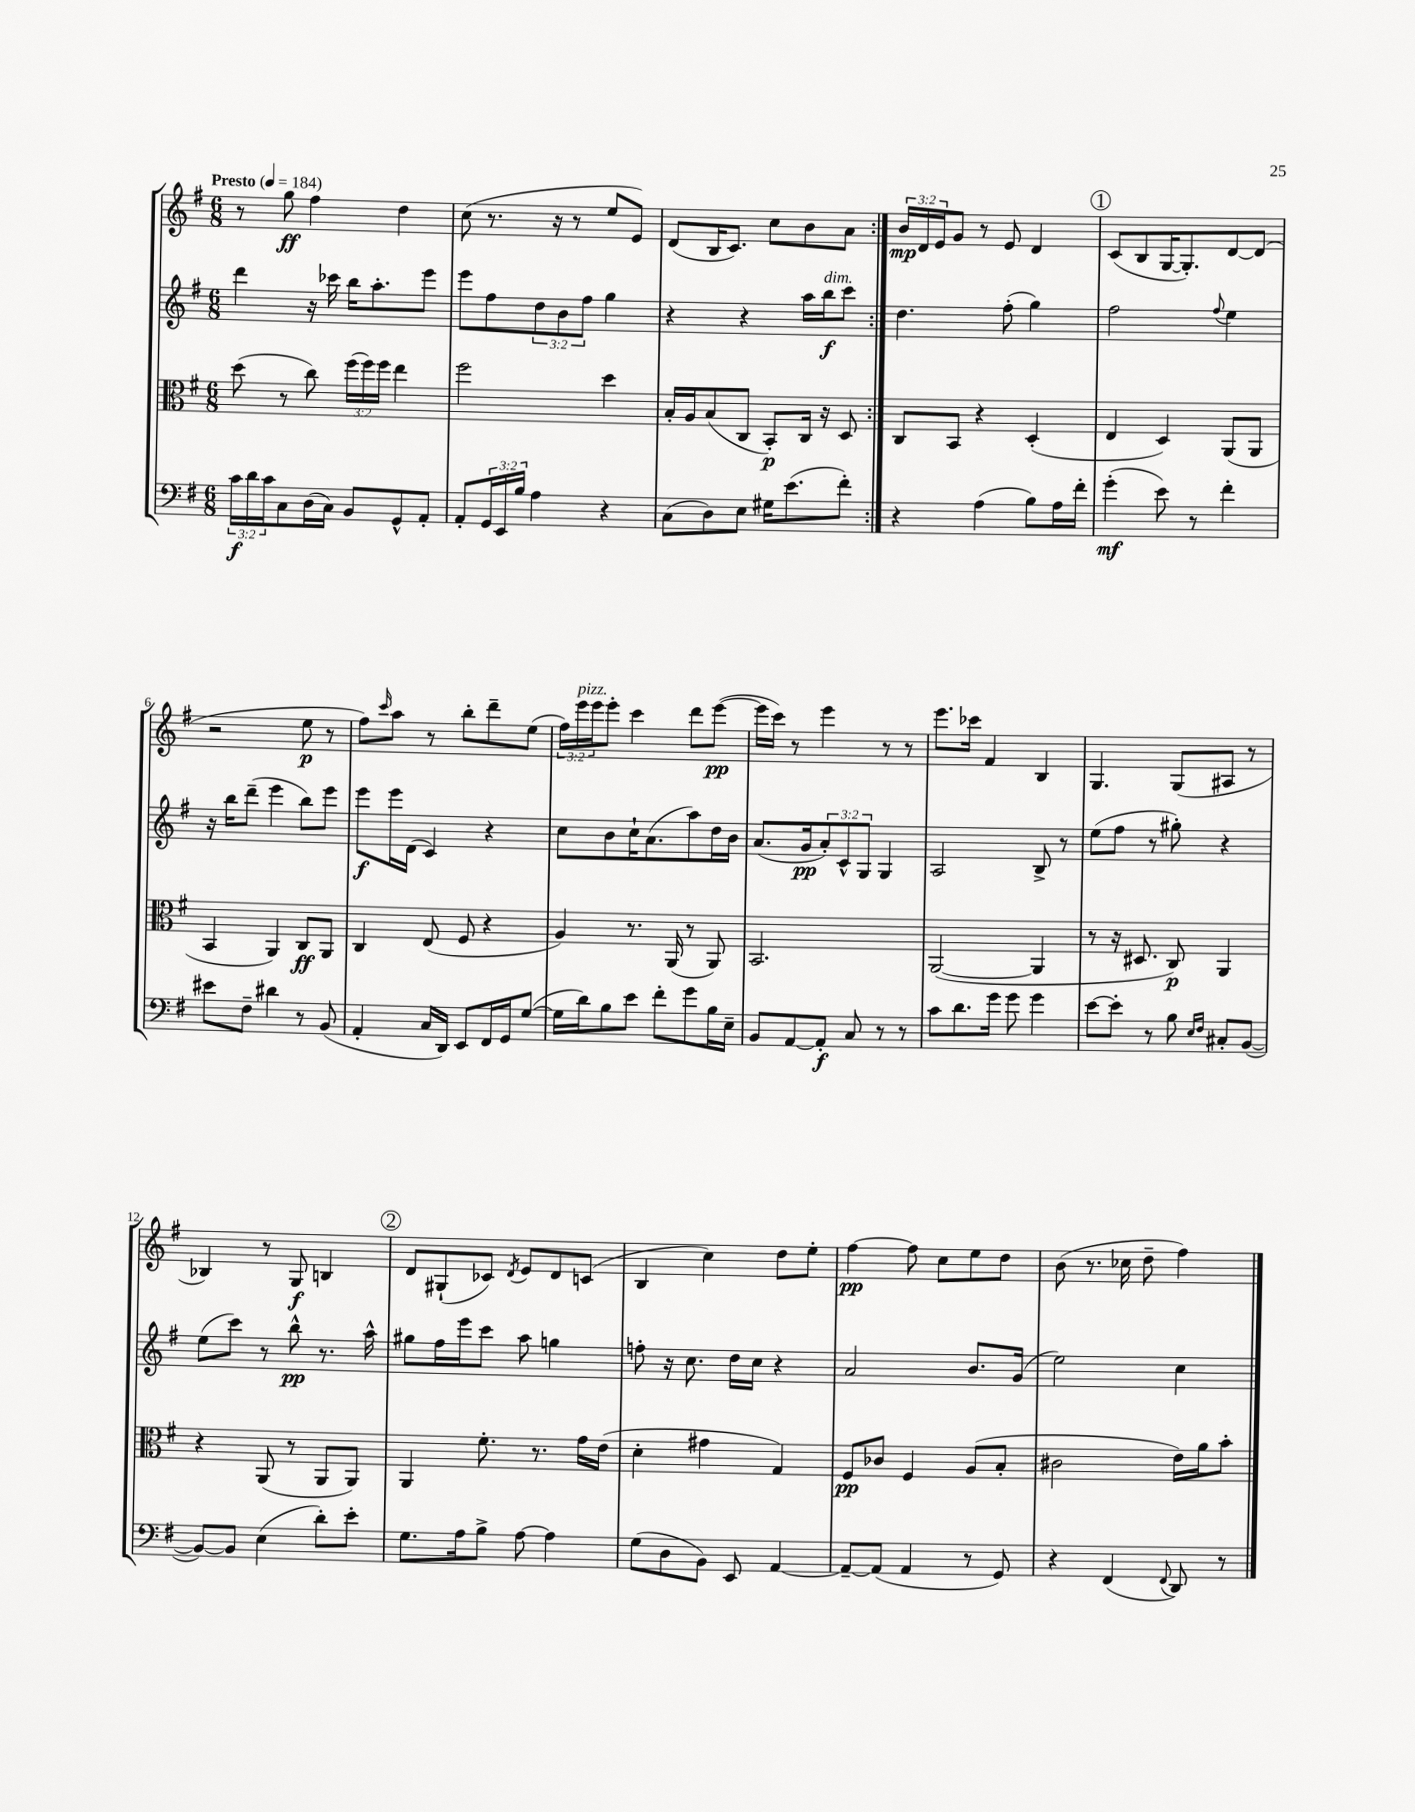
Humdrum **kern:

**kern	**kern	**kern	**kern
*staff4	*staff3	*staff2	*staff1
*clefF4	*clefC3	*clefG2	*clefG2
*k[f#]	*k[f#]	*k[f#]	*k[f#]
*M6/8	*M6/8	*M6/8	*M6/8
*MM184	*MM184	*MM184	*MM184
24c	(8dd	4ddd	8r
24d	.	.	.
24c	.	.	.
8C	8r	.	8gg
(16D	8cc)	16r	4ff#
16C)	.	16ccc-	.
8BB	(24ff#	16bb	.
.	24ff#)	.	.
.	.	8.aa'	.
.	24ff#	.	.
8GG^^	4ee	.	4dd
8AA'	.	8eee	.
=	=	=	=
8AA'	2ff#	8eee	(8cc
24GG	.	8ff#	8.r
24EE	.	.	.
24B	.	.	.
4A	.	12dd	.
.	.	.	16r
.	.	12b	.
.	.	.	8r
.	.	12ff#	.
4r	4dd	4gg	8ee
.	.	.	8e)
=	=	=	=
(8C	16B'	4r	(8d
.	16A	.	.
8D)	(8B	.	16B
.	.	.	8.c)
8E	8C	4r	.
16G#	8BB')	.	8cc
(8.e	.	.	.
.	16C	16aa	8b
.	16r	16bb	.
8f#')	8D	8ccc	8a
=:|!	=:|!	=:|!	=:|!
4r	8C	4.dd	24b
.	.	.	24d
.	.	.	24e
.	8BB	.	8g
(4A	4r	.	8r
.	.	(8ff#'	8e
8B)	(4D'	4gg)	4d
16A	.	.	.
16f#'	.	.	.
=	=	=	=
(4g'	4E	2ff#	(8c
.	.	.	8B
8e)	4D)	.	[16G
.	.	.	8.G'])
8r	.	.	.
.	.	8qqff#	.
4f#'	(8AA	4ee	[8d
.	8AA	.	(8d]
=	=	=	=
8e#	4BB	16r	2r
.	.	16bb	.
8F#~	.	(8ddd~	.
4d#	4AA)	4eee	.
8r	8C	8bb)	8ee
(8BB	8AA	8eee	8r
=	=	=	=
4AA'	4C	8eee	8ff#)
.	.	.	16qqccc
.	.	16eee	8aa
.	.	(16d	.
16C	(8E	4c)	8r
16DD)	.	.	.
8EE	8F#	.	8bb'
16FF#	4r	4r	8ddd~
16GG	.	.	.
([8G	.	.	(8ee
=	=	=	=
16G]	4A)	8cc	24ff#)
.	.	.	24eee
16d)	.	.	.
.	.	.	24eee
8B	.	8b	8eee'
8e	8.r	16cc`	4ccc
.	.	(8.a	.
8f#'	.	.	.
.	(16AA	.	.
8g	8r	8aa)	8ddd
16B	8AA)	16dd	([8eee
16E~	.	16b	.
=	=	=	=
8BB	2.BB	(8.a	16eee]
.	.	.	16ccc)
[8AA	.	.	8r
.	.	16g	.
8AA']	.	12a')	4eee
.	.	12c^^	.
8C	.	.	.
.	.	12G	.
8r	.	4G	8r
8r	.	.	8r
=	=	=	=
8c	([2AA	2A	8.eee
8.d	.	.	.
.	.	.	16ccc-
.	.	.	4f#
16g	.	.	.
8g	.	.	.
4g	4AA]	8B^	4B
.	.	8r	.
=	=	=	=
[8e	8r	(8ee	4.G
8e']	16r	8ff#	.
.	8.D#	.	.
8r	.	8r	.
8B	8C)	8gg#')	(8G
16qqE	.	.	.
16qqF#	.	.	.
8C#'	4AA	4r	8A#
([8BB	.	.	8r
=	=	=	=
8BB_)	4r	(8ee	4B-)
8BB]	.	8ccc)	.
(4E	(8AA	8r	8r
.	8r	8bb^^	8G
8d')	8AA	8.r	4B
8e'	8AA)	.	.
.	.	16aa^^	.
=	=	=	=
8.G	4AA	8gg#	8d
.	.	16ff#	(8G#`
16A	.	16eee	.
8B^	8.f#'	8ccc	8c-)
.	.	.	8qd
[8A	.	8aa	8e
.	8.r	.	.
4A]	.	4gg	8d
.	16g	.	(8c
.	(16e	.	.
=	=	=	=
(8G	4d'	8ff'	4B
8D	.	16r	.
.	.	8.cc	.
8BB)	4g#	.	4cc)
8EE	.	16dd	.
.	.	16cc	.
[4AA	4G)	4r	8dd
.	.	.	8ee'
=	=	=	=
8AA~_	8F#	2a	[4ff#
(8AA]	8c-	.	.
4AA	4F#	.	8ff#]
.	.	.	8cc
8r	(8A	8.b	8ee
8GG)	8B'	.	8dd
.	.	(16g	.
=	=	=	=
4r	2c#	2ee)	(8b
.	.	.	8.r
(4FF#	.	.	.
.	.	.	16cc-
.	.	.	8dd~
8qqFF#	.	.	.
8DD)	16e)	4cc	4ff#)
.	16a	.	.
8r	8b'	.	.
==	==	==	==
*-	*-	*-	*-
